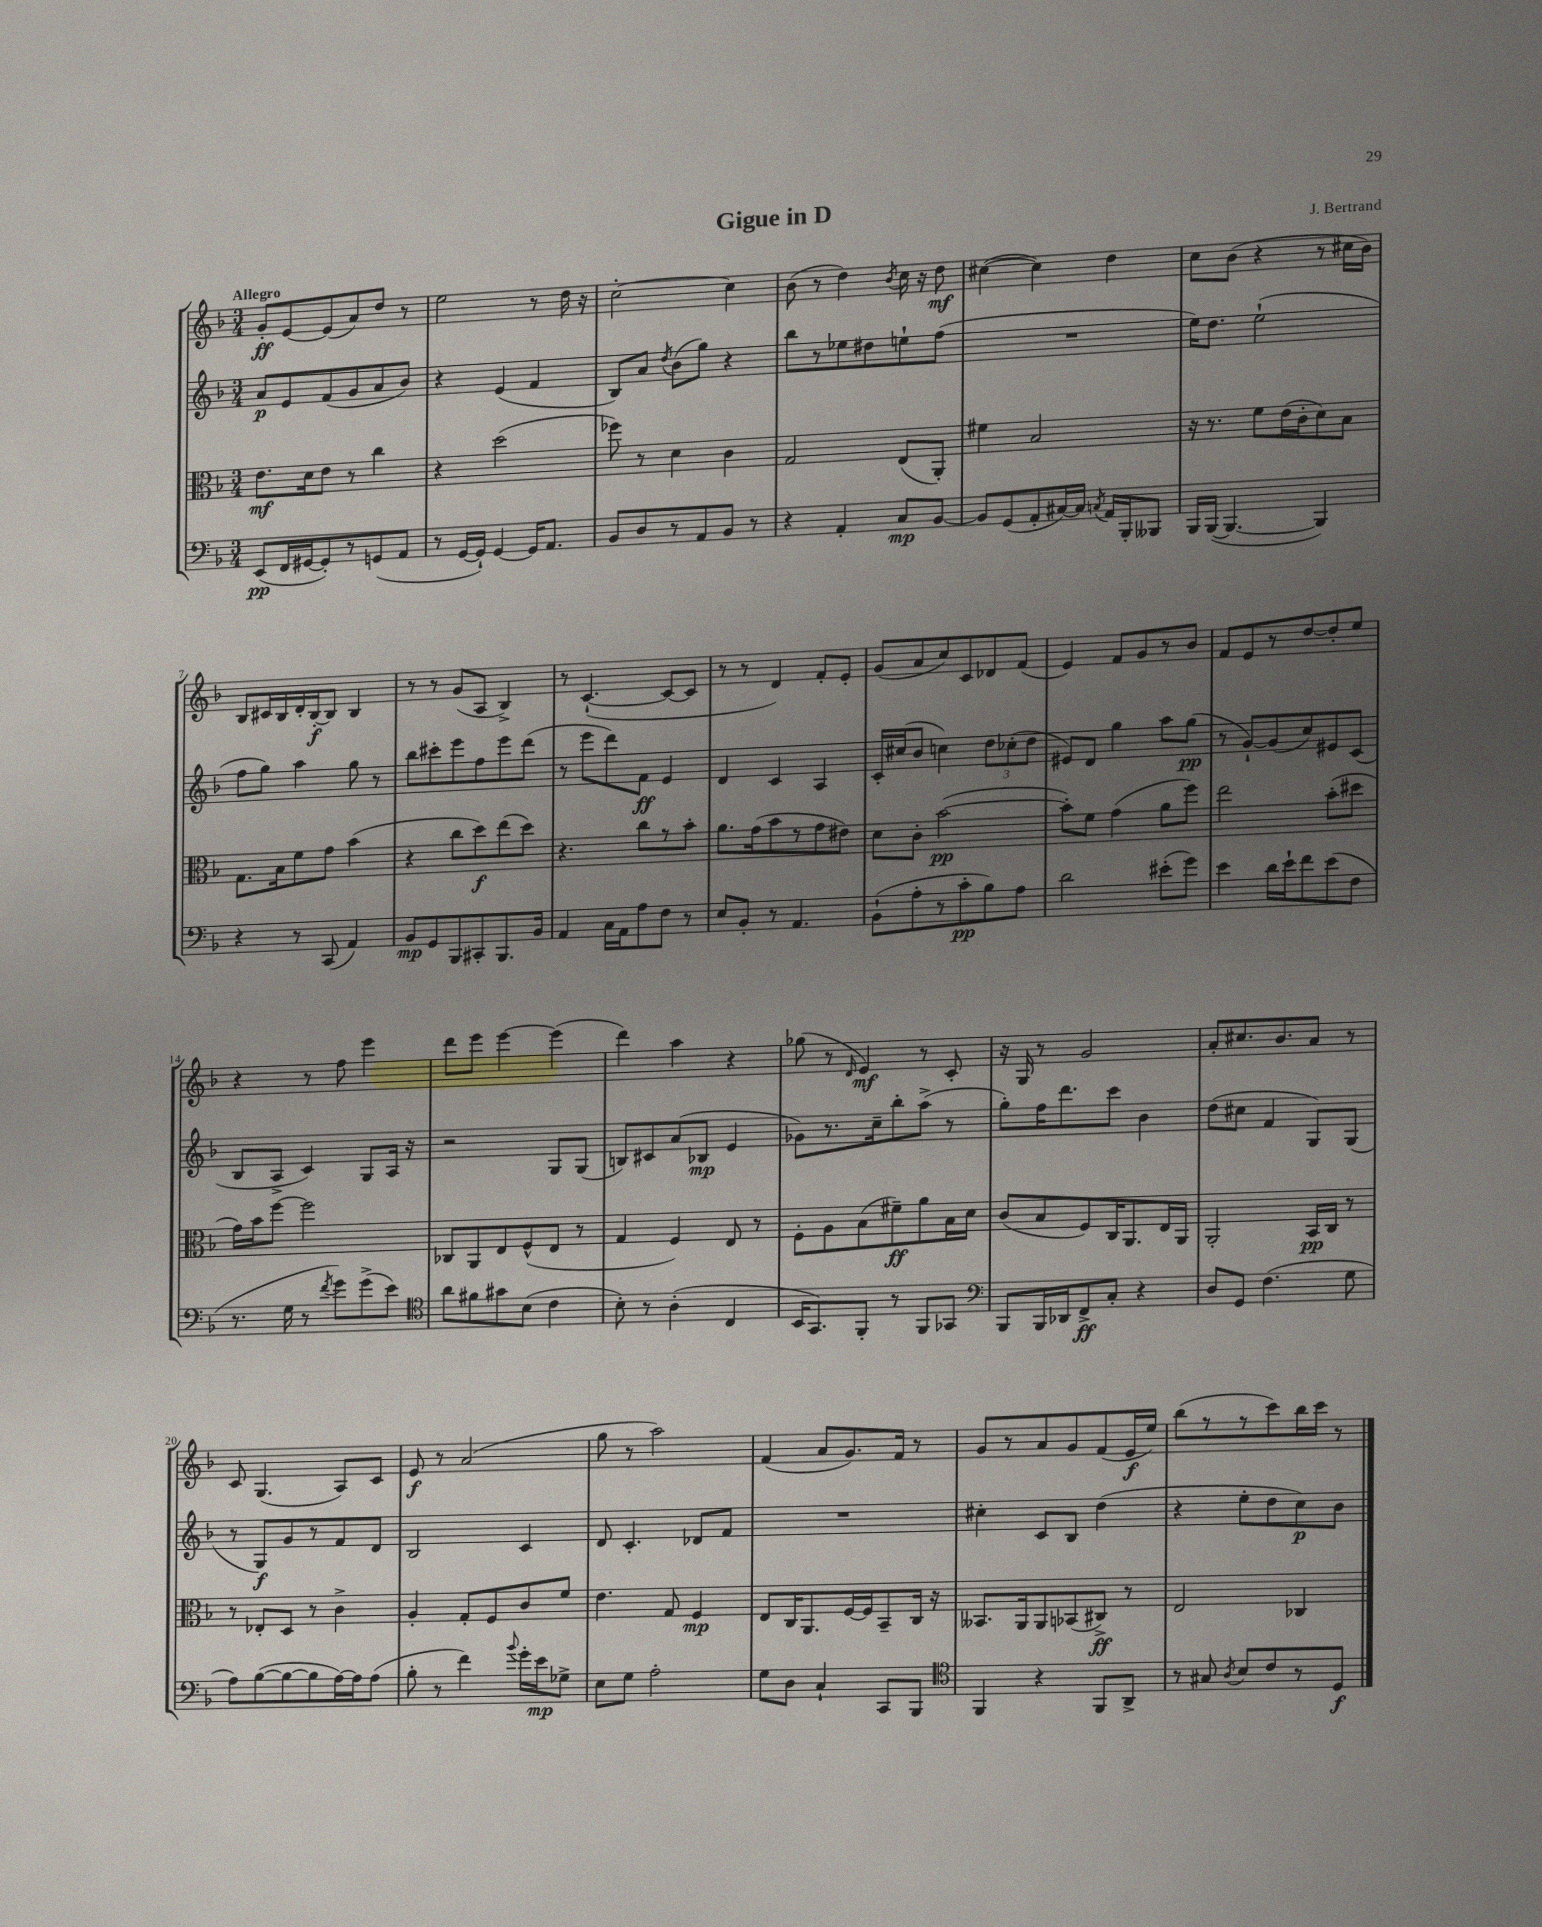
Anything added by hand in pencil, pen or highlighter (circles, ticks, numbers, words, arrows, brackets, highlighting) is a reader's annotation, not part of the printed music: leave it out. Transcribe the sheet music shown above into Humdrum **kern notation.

**kern	**kern	**kern	**kern
*staff4	*staff3	*staff2	*staff1
*clefF4	*clefC3	*clefG2	*clefG2
*k[b-]	*k[b-]	*k[b-]	*k[b-]
*M3/4	*M3/4	*M3/4	*M3/4
(8EE	8.e	8a	8g'
16FF	.	8e	[8e
[16GG#	16d	.	.
8GG#'])	8e	(8f	(8e]
8r	8r	8g	8a)
(8GG	4cc	8a	8dd
8AA	.	8b-)	8r
=	=	=	=
8r	4r	4r	2ee
[16GG	.	.	.
16GG`])	.	.	.
[4GG	(2dd	(4e	.
16GG]	.	4f	8r
8.AA	.	.	.
.	.	.	16dd
.	.	.	16r
=	=	=	=
8BB-	8ff-)	8B-)	[2cc'
8D	8r	8a	.
.	.	8qdd	.
8r	4d	(8b-	.
8AA	.	8gg)	.
8BB-	4c	4r	4cc]
8r	.	.	.
=	=	=	=
4r	2G	8bb-	(8b-
.	.	8r	8r
4AA'	.	8ee-	4dd)
.	.	8dd#	.
.	.	.	8qb-
8C	(8E	8ee`	16cc
.	.	.	16r
[8BB-	8AA')	(8ff	8dd
=	=	=	=
8BB-]	4f#	2.r	([4cc#
(8GG	.	.	.
8AA'	2B-	.	4cc#])
[16C#)	.	.	.
16C#]	.	.	.
8qC	.	.	.
16AA	.	.	4dd
16BBB-'	.	.	.
8BBB--	.	.	.
=	=	=	=
16BBB-	16r	16ee)	8cc
([16BBB-	8.r	8.dd	.
4.BBB-_	.	.	(8b-
.	8f	(2ee`	4r
.	(16e	.	.
.	16c'	.	.
4BBB-])	8d)	.	8r
.	8B-	.	16cc#
.	.	.	16b-)
=	=	=	=
4r	8.G	8ff	8B-
.	.	8gg)	16c#
.	16B-	.	16B-
8r	8f	4aa	16d'
.	.	.	[16B-'
(8CC	8g	.	8B-]
4AA)	(4b-	8gg	4B-
.	.	8r	.
=	=	=	=
8BB-	4r	8bb-	8r
8GG	.	8ccc#'	8r
8BBB-	8cc	8eee	(8g
8CC#'	8dd)	8ff	8A
8.BBB-	(8ee	8eee	4B-^)
.	8dd)	(8ddd	.
16BB-	.	.	.
=	=	=	=
4AA	4.r	8r	8r
.	.	8eee	([4.c`
16C	.	8ddd)	.
16AA	.	.	.
8A	8cc	8f	.
8F	8r	4e	8c_
8r	8b-'	.	8c]
=	=	=	=
8E	8.a	4d	8r
8BB-'	.	.	8r
.	(16g	.	.
8r	8b-	4c	4d)
4.AA	8r	.	.
.	8g	4A	8f'
.	8e#)	.	8e'
=	=	=	=
(8BB-`	8d	16c'	(8g
.	.	(16cc#	.
8A'	8c'	8b-	8a
8r	([2b-	4cc)	8cc)
8c'	.	.	8c
8B-)	.	12dd	8d-
.	.	(12cc-'	.
8A	.	.	(8f
.	.	12dd	.
=	=	=	=
2d	8b-'])	8e#)	4e)
.	8f	8d	.
.	(4g	4gg	8f
.	.	.	8g
(8e#'	8a	8aa	8r
8g)	8ff)	(8gg	8b-
=	=	=	=
4e	2ee	8r	8f
.	.	[8g`)	8e
16d	.	(8g]	8r
16e`	.	.	.
8f	.	8cc)	[8dd
(8e	(8b-'	8e#	8dd']
8F	8dd#	(8c	8ee
=	=	=	=
8.r	16g)	8B-	4r
.	16b-	.	.
.	[8ff	8A^	.
16G	.	.	.
8r	2ff]	4c)	8r
8qf	.	.	.
8g)	.	.	8ff
(8g^	.	8G	4eee
8e)	.	16A	.
.	.	16r	.
=	=	=	=
*clefC4	*	*	*
8a	8C-	2r	8ddd
8f#	8AA	.	8eee
8g#	8E	.	[4eee
(8B-	(8F^^	.	.
4c	8E	8G	(4eee]
.	8r	(8G	.
=	=	=	=
8B-')	4G	8B)	4ddd)
8r	.	8c#	.
(4A'	4F)	(8a	4aa
.	.	8B-	.
4C	8E	4e	4r
.	8r	.	.
=	=	=	=
16BB-	8F'	8g-)	(8gg-
8.GG)	.	.	.
.	8A	8.r	8r
.	.	.	16qqd
8FF'	(8B-	.	4e)
.	.	16cc~	.
8r	8f#~)	8bb-'	.
8FF	8a	(8aa^	8r
8GG-	16B-	8r	8c'
.	16d	.	.
=	=	=	=
*clefF4	*	*	*
8BBB-	(8c	8gg')	16r
.	.	.	16G
16BBB-	8B-	16ff	8r
16DD-	.	8.ddd	.
8FF^	8F)	.	2g
8C'	16C	8ccc	.
.	8.AA	.	.
4r	.	4b-	.
.	16E	.	.
.	16AA	.	.
=	=	=	=
8D	2AA'	(8dd	8a'
8GG	.	8cc#	8.cc#
(4.F	.	4f	.
.	.	.	8.b-
.	16BB-	8G)	8a
.	16C	.	.
8G	8r	(8G	8r
=	=	=	=
8A)	8r	8r	8c
([8B-	8E-'	8G)	(4.G
8B-_	8D	8g	.
8B-]	8r	8r	.
[16A)	4c^	8f	8A)
16A]	.	.	.
(8A	.	8d	8c
=	=	=	=
8B-'	4A'	2B-	8e
8r	.	.	8r
4f)	8G'	.	(2a
.	8F	.	.
8qqb-	.	.	.
16g'	8c	4c	.
16e	.	.	.
8G-^	8f	.	.
=	=	=	=
8E	4.e	8d	8gg
8G	.	4.c'	8r
2A'	.	.	2aa)
.	8G	.	.
.	4F	8d-	.
.	.	8f	.
=	=	=	=
8G	8E	2.r	(4f
8D	16C	.	.
.	8.AA	.	.
4C`	.	.	8a
.	[16F	.	8.g)
.	16F]	.	.
8CC	8BB-~	.	.
.	.	.	16f
8BBB-	16C	.	8r
.	16r	.	.
=	=	=	=
*clefC4	*	*	*
4FF	8.BB--	4cc#'	8g
.	.	.	8r
.	16AA	.	.
4r	8AA	8c	8a
.	(8BB-	8B-	8g
8FF	8C#^)	(4dd	(8f
8AA^	8r	.	16e
.	.	.	16ee)
=	=	=	=
8r	2E	4r	(8bb-
8G#	.	.	8r
8qA	.	.	.
8B-	.	8ee'	8r
8c	.	8dd	8ccc)
8r	4C-	8cc)	16bb-
.	.	.	16ccc
8D	.	8b-	8r
==	==	==	==
*-	*-	*-	*-
